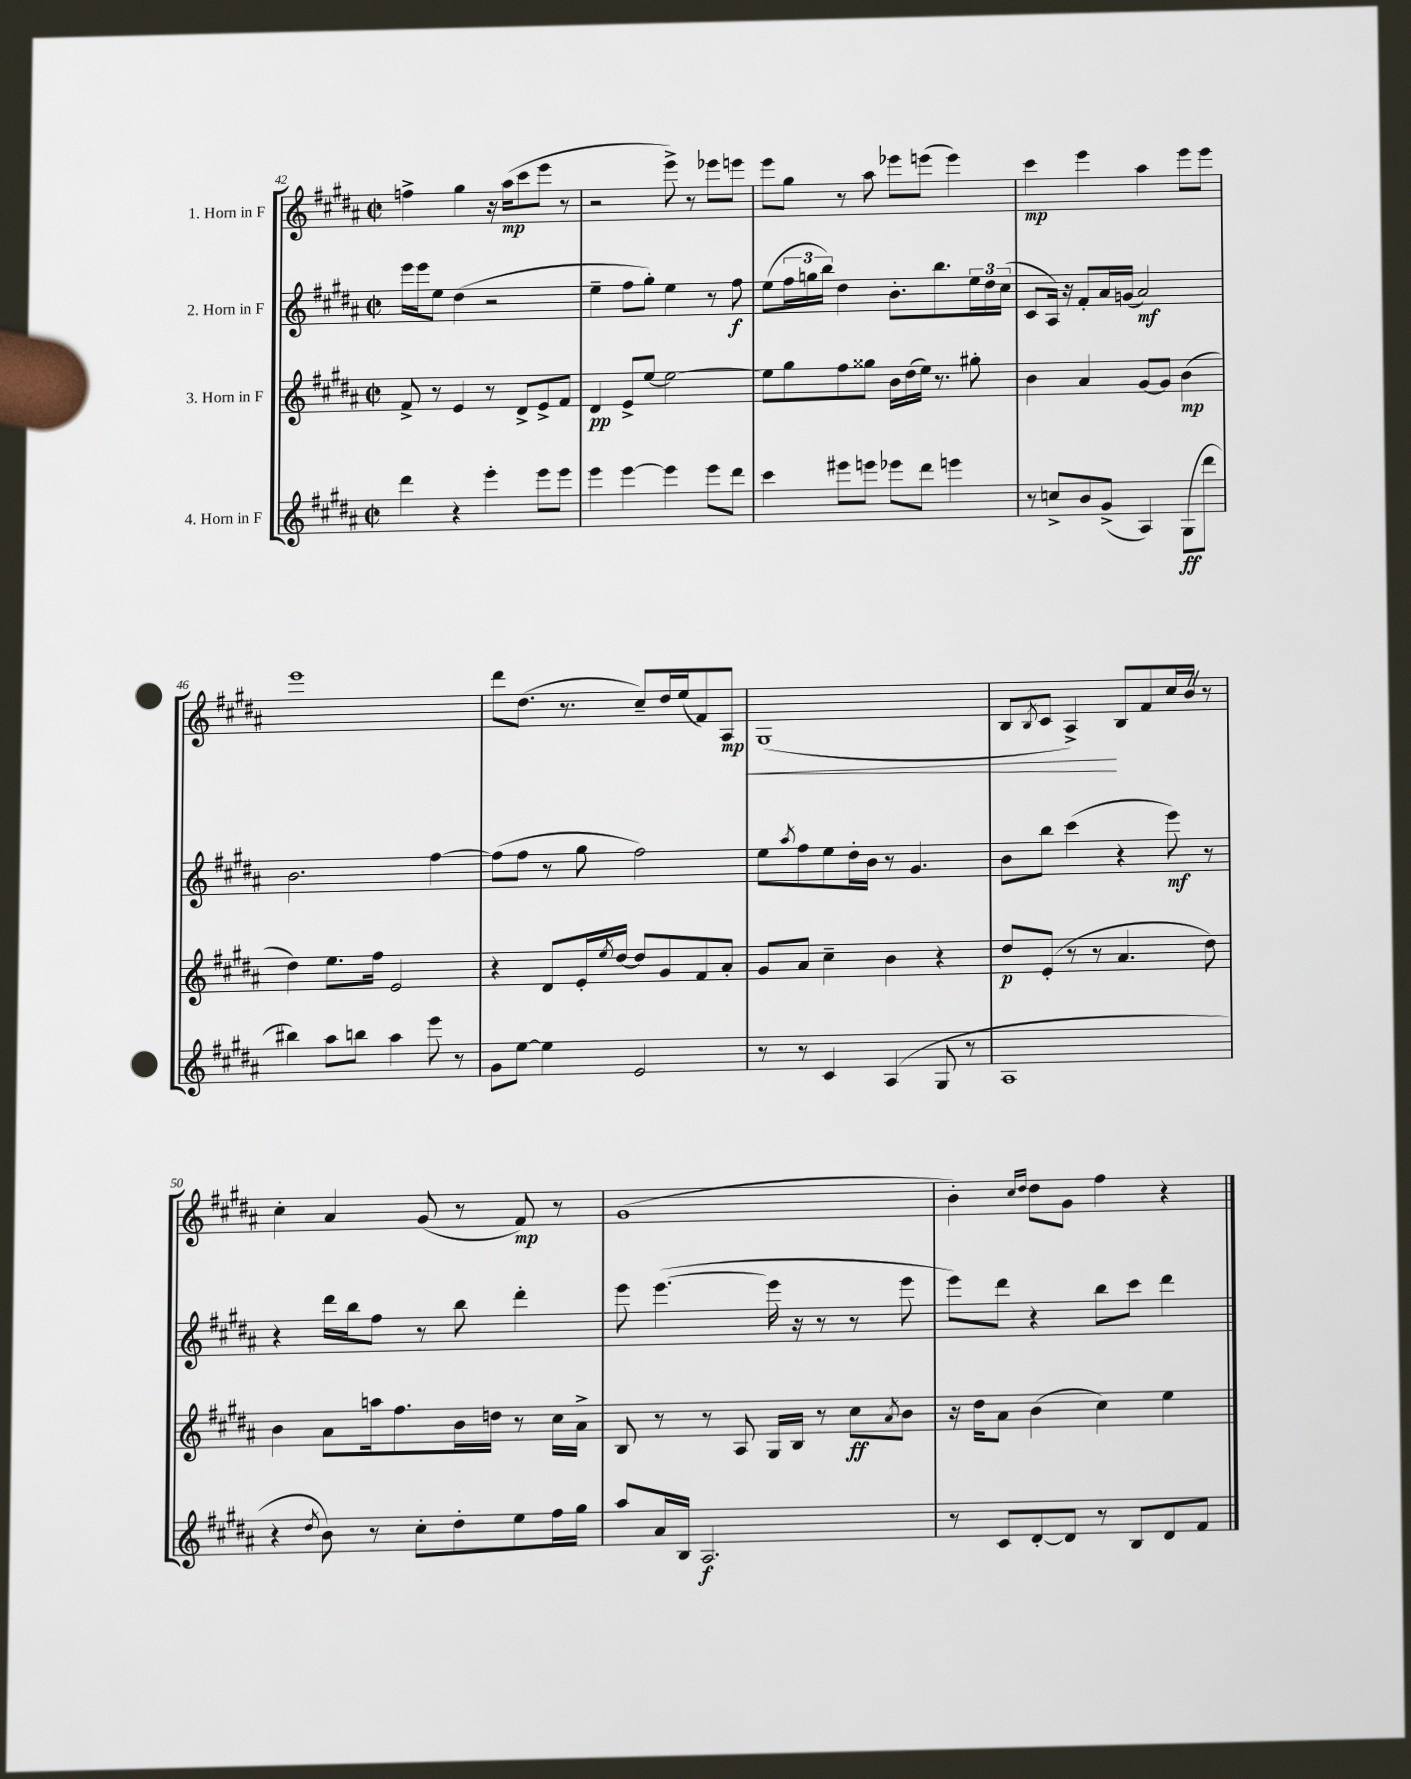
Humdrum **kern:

**kern	**kern	**kern	**kern
*staff4	*staff3	*staff2	*staff1
*clefG2	*clefG2	*clefG2	*clefG2
*k[f#c#g#d#a#]	*k[f#c#g#d#a#]	*k[f#c#g#d#a#]	*k[f#c#g#d#a#]
*M2/2	*M2/2	*M2/2	*M2/2
*met(c|)	*met(c|)	*met(c|)	*met(c|)
4ddd#	8f#^	16eee	4ff^
.	.	16eee	.
.	8r	8ee	.
4r	4e	(4dd#	4gg#
4eee'	8r	2r	16r
.	.	.	(16aa#
.	8d#^	.	8ccc#
8eee	8e^	.	8eee
8eee	8f#	.	8r
=	=	=	=
4eee	4d#	4ee~	2r
[4eee	8e^	8ff#	.
.	[8ee	8gg#')	.
4eee]	2ee_	4ee	8eee^)
.	.	.	8r
8eee	.	8r	8eee-
8ddd#	.	8ff#	8eee
=	=	=	=
4ccc#	8ee]	(8ee	8eee
.	8gg#	24ff#	8gg#
.	.	24gg	.
.	.	24bb)	.
8eee#	8ff#	4dd#	8r
8eee	8gg##	.	8aa#
8eee-	16b	8.b'	8eee-
.	(16dd#	.	.
8ddd#	16ee)	.	(8eee
.	8.r	8.bb	.
4eee	.	.	4eee)
.	8gg#'	24ee	.
.	.	24dd#	.
.	.	(24cc#	.
=	=	=	=
8r	4b	8c#	4ccc#
8cc^	.	16A#)	.
.	.	16r	.
8b	4a#	8f#'	4eee
(8g#^	.	16a#	.
.	.	(16g	.
4A#)	[8g#	2a#)	4aa#
.	8g#]	.	.
(8G#	(4b	.	8eee
8ddd#	.	.	8eee
=	=	=	=
4bb#)	4dd#)	2.b	1eee
8aa#	8.ee	.	.
8bb	.	.	.
.	16ff#	.	.
4aa#	2e	.	.
8eee	.	[4ff#	.
8r	.	.	.
=	=	=	=
8g#	4r	(8ff#]	8ddd#
[8ee	.	8ff#	(8.dd#
4ee]	8d#	8r	.
.	.	.	8.r
.	16e'	8gg#	.
.	8qee	.	.
.	[16dd#	.	.
2e	8dd#]	2ff#)	8cc#~)
.	8g#	.	16dd#
.	.	.	(16ee
.	8f#	.	8f#)
.	8a#'	.	8A#
=	=	=	=
8r	8g#	8ee	(1G#
.	.	8qaa#	.
8r	8a#	8ff#	.
4c#	4cc#~	8ee	.
.	.	16dd#'	.
.	.	16b	.
(4A#	4b	8r	.
.	.	4.g#	.
8G#	4r	.	.
8r	.	.	.
=	=	=	=
1A#	8dd#	8b	8B
.	.	.	8qB
.	(8e'	8bb	8c#
.	8r	(4ccc#	4A#^)
.	8r	.	.
.	4.a#	4r	8B
.	.	.	8f#
.	.	8eee)	16cc#
.	.	.	16b
.	8dd#)	8r	8r
=	=	=	=
4r	4b	4r	4cc#'
8qdd#	.	.	.
8b)	8a#	16ddd#	4a#
.	.	16bb	.
8r	16aa	8ff#	.
.	8.ff#	.	.
8cc#'	.	8r	(8g#
8dd#'	16b	8bb	8r
.	16dd	.	.
8ee	8r	4ddd#'	8f#)
16ff#	16cc#	.	8r
16gg#	16a#^	.	.
=	=	=	=
8aa#	8B	8eee	(1g#
16a#	8r	([4.eee	.
16B	.	.	.
2.A#	8r	.	.
.	8A#	.	.
.	16G#	16eee]	.
.	16B	16r	.
.	8r	8r	.
.	8cc#	8r	.
.	8qa#	.	.
.	8b	8eee	.
=	=	=	=
8r	16r	8eee)	4b')
.	16dd#	.	.
8c#	8a#	8ddd#	.
.	.	.	16qqcc#
.	.	.	16qqdd#
[8d#'	(4b	4r	8dd#
8d#]	.	.	8g#
8r	4cc#)	8bb	4ff#
8B	.	8ccc#	.
8d#	4ee	4ddd#	4r
8f#	.	.	.
==	==	==	==
*-	*-	*-	*-
